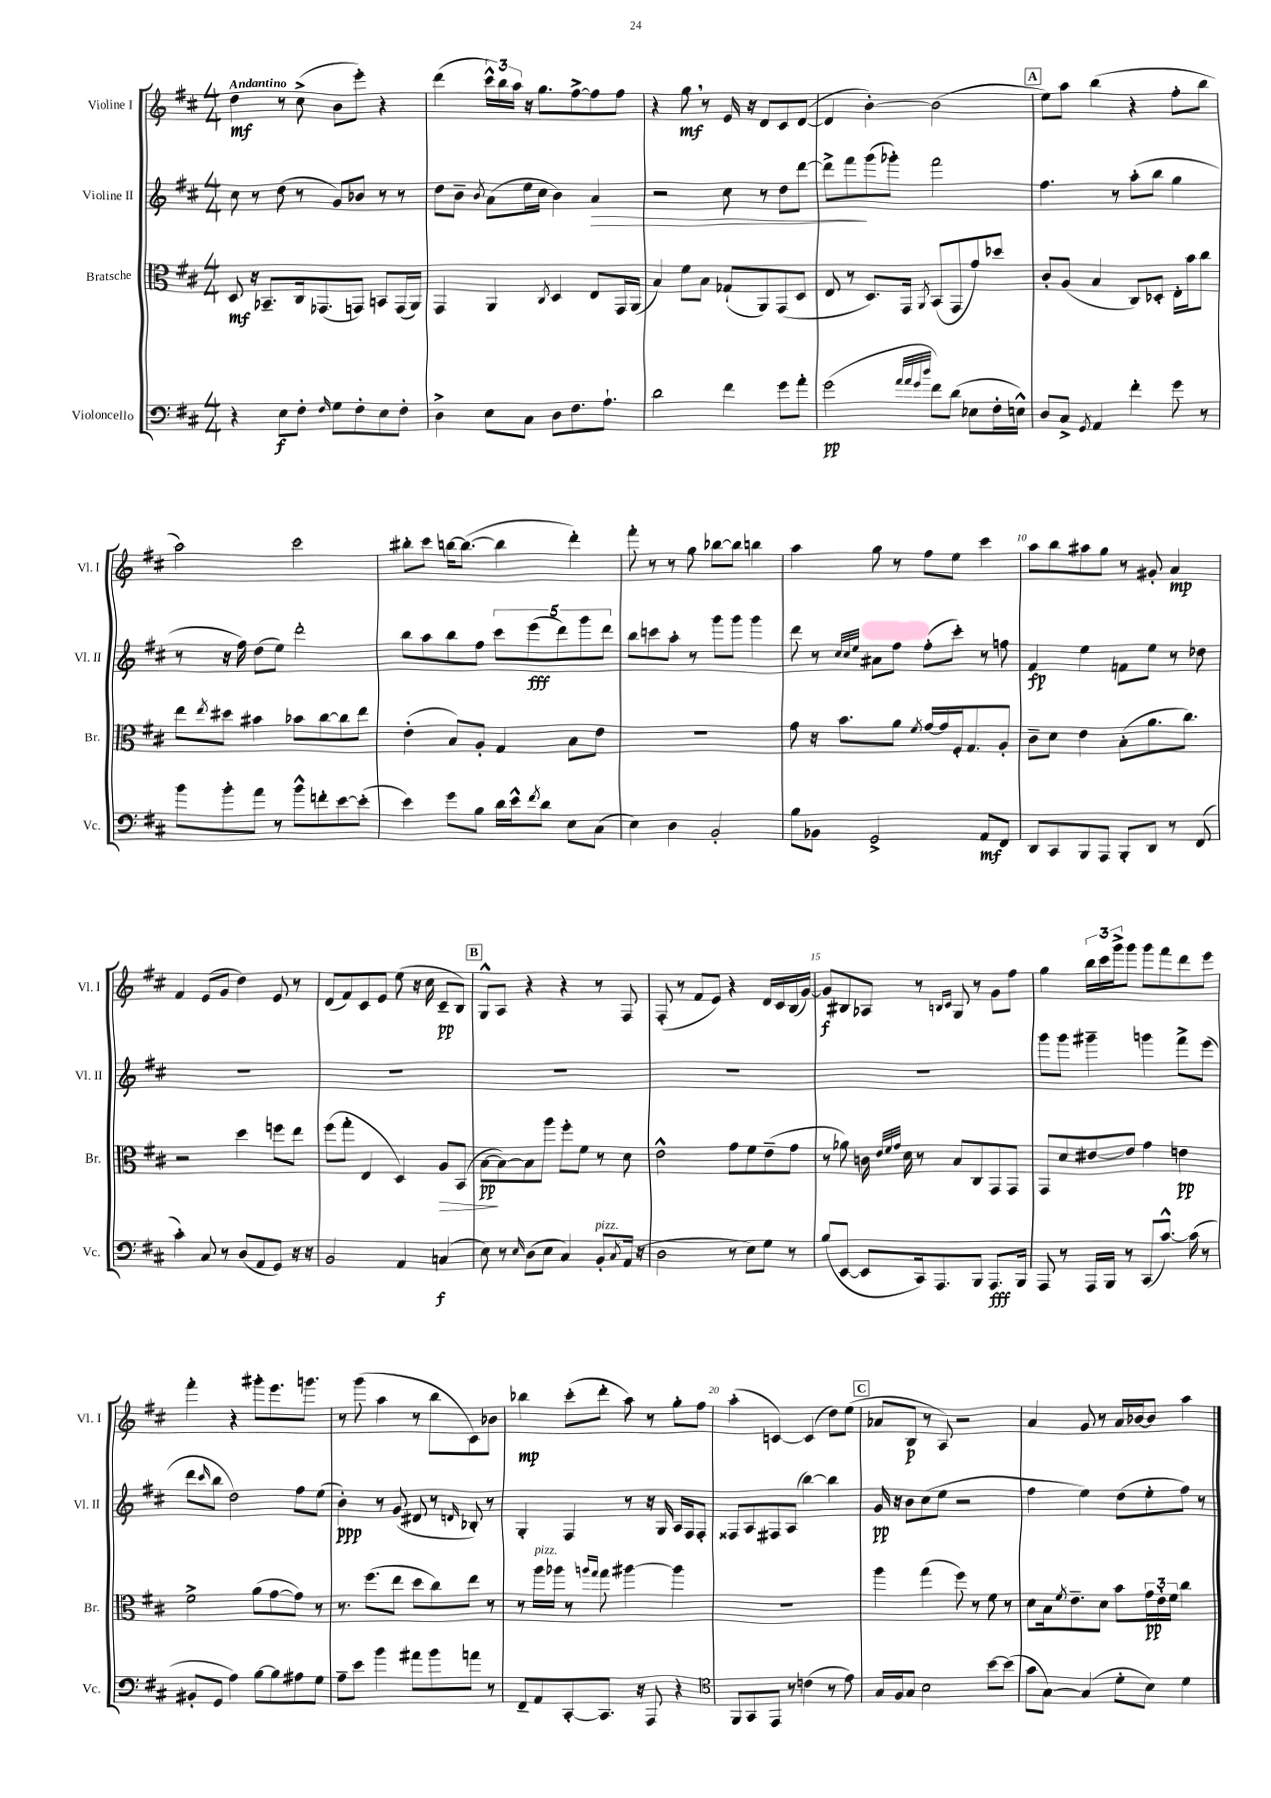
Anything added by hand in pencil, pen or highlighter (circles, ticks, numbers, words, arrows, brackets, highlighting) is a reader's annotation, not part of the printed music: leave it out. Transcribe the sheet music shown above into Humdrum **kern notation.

**kern	**dynam	**kern	**dynam	**kern	**dynam	**kern	**dynam
*part4	*part4	*part3	*part3	*part2	*part2	*part1	*part1
*staff4	*staff4	*staff3	*staff3	*staff2	*staff2	*staff1	*staff1
*I"Violoncello	*	*I"Bratsche	*	*I"Violine II	*	*I"Violine I	*
*I'Vc.	*	*I'Br.	*	*I'Vl. II	*	*I'Vl. I	*
*clefF4	*	*clefC3	*	*clefG2	*	*clefG2	*
*k[f#c#]	*	*k[f#c#]	*	*k[f#c#]	*	*k[f#c#]	*
*M4/4	*	*M4/4	*	*M4/4	*	*M4/4	*
=1	=1	=1	=1	=1	=1	=1	=1
!	!	!	!	!	!	!LO:TX:a:B:t=Andantino	!
4r	.	8D/	mf	8cc#\	.	4dd\	mf
.	.	16r	.	8r	.	.	.
.	.	8.BB-X~/L	.	.	.	.	.
8E\L	f	.	.	(8dd\	.	8r	.
8F#'\J	.	16C#/k	.	8r	.	(8cc#^\	.
.	.	(8.GG-X/	.	.	.	.	.
16qqF#/	.	.	.	.	.	.	.
8G\L	.	.	.	8g/L)	.	8b\L	.
8F#'\	.	8GGn/J)	.	8b-X/J	.	8eee'\J)	.
8E\	.	8BBn/L	.	8r	.	4r	.
8F#'\J	.	(16GG/L	.	8r	.	.	.
.	.	16AA/JJ)	.	.	.	.	.
=2	=2	=2	=2	=2	=2	=2	=2
4D^\	.	4GG/	.	8dd\L	.	(4ddd\	.
.	.	.	.	8b~\J	.	.	.
.	.	.	.	8qb/	.	.	.
8E\L	.	4AA/	.	(8a\L	.	24ccc#^^\LL)	.
.	.	.	.	.	.	24bb\	.
.	.	.	.	.	.	24aa\JJ	.
8C#\J	.	.	.	16ee\L	.	16r	.
.	.	.	.	16cc#\JJ	.	8.gg\L	.
.	.	8qC#/	.	.	.	.	.
8D\L	.	4D/	.	4b\)	.	.	.
8.F#\	.	.	.	.	.	[8ff#^\	.
!	!	!	!	!	!LO:HP:b	!	!
.	.	8E/L	.	4a/	>	8ff#\]	.
8.A`\J	.	.	.	.	.	.	.
.	.	16GG/L	.	.	.	8ff#\J	.
.	.	(16AA/JJ	.	.	.	.	.
=3	=3	=3	=3	=3	=3	=3	=3
2d\	.	4B/)	.	2r	.	4r	.
.	.	8f#\L	.	.	.	8gg,\	mf
.	.	8B\J	.	.	.	8r	.
4f#\	.	(8G-X`/L	.	8cc#\	.	16e/	.
.	.	.	.	.	.	16r	.
.	.	8AA/)	.	8r	.	8d/L	.
8g\L	.	(8GG/	.	8dd\L	.	8c#/	.
8a'\J	.	8D/J	.	[8ddd\J	.	([8d/J	.
=4	=4	=4	=4	=4	=4	=4	=4
(2g\	pp	8E/	.	8ddd^\L]	.	4d/]	.
.	.	8r	.	8fff#\	.	.	.
.	.	8.D/L)	.	(8ggg\	]	[4b'\)	.
.	.	.	.	8ggg-X'\J)	.	.	.
.	.	16GG/Jk	.	.	.	.	.
32qqa/LLL	.	.	.	.	.	.	.
32qqa/	.	.	.	.	.	.	.
32qqg/	.	.	.	.	.	.	.
32qqdd/JJJ	.	8qAA/	.	.	.	.	.
8f#\L)	.	(8BB/L	.	2fff#\	.	(2b\]	.
(8d\J	.	8GG/	.	.	.	.	.
8E-X\L	.	8g/)	.	.	.	.	.
16F#'\L	.	8dd-X/J	.	.	.	.	.
16En^^\JJ)	.	.	.	.	.	.	.
!!LO:REH:place=s1:t=A
=5	=5	=5	=5	=5	=5	=5	=5
8D/L	.	8c#'/L	.	4.ff#\	.	8ee\L)	.
8C#^/J	.	(8A/J	.	.	.	8aa\J	.
8qGG/	.	.	.	.	.	.	.
4AA/	.	4B/	.	.	.	(4bb\	.
.	.	.	.	8r	.	.	.
4f#'\	.	8C#/L)	.	(8aa'\L	.	4r	.
.	.	8D-X'/J	.	8bb\J	.	.	.
8g\	.	16E'\LL	.	4gg\	.	8ff#'\L	.
.	.	16b\J	.	.	.	.	.
8r	.	8cc#\J	.	.	.	8bb\J	.
!!LO:LB:g=z
=6	=6	=6	=6	=6	=6	=6	=6
8b\L	.	8ee\L	.	8r	.	2aa\)	.
.	.	8qee/	.	.	.	.	.
8b'\	.	8dd#X\J	.	16r	.	.	.
.	.	.	.	16ff#\)	.	.	.
8a\J	.	4b#X\	.	(8dd\L	.	.	.
8r	.	.	.	8ee\J)	.	.	.
8b^^\L	.	8b-X\L	.	2ddd'\	.	2ccc#\	.
8fn'\	.	[8cc#\	.	.	.	.	.
[8e\	.	8cc#\]	.	.	.	.	.
(8e'\J]	.	8ee\J	.	.	.	.	.
=7	=7	=7	=7	=7	=7	=7	=7
4e\)	.	(4e'\	.	8bb\L	.	8bb#X'\L	.
.	.	.	.	8aa\	.	8ccc#\J	.
8g\L	.	8B/L)	.	8bb\	.	[16bbn\KL	.
.	.	.	.	.	.	(8.bb\J_	.
8B\J	.	8A'/J	.	8ff#\J	.	.	.
16d\LL	.	4G/	.	10ccc#\L	.	4bb\]	.
16e^^\J	.	.	.	.	.	.	.
.	.	.	.	(10eee\	fff	.	.
8qf#/	.	.	.	.	.	.	.
8d\J	.	.	.	.	.	.	.
.	.	.	.	10ddd\)	.	.	.
8E\L	.	8B\L	.	.	.	4ddd'\)	.
.	.	.	.	10ggg\	.	.	.
(8C#\J	.	8e\J	.	.	.	.	.
.	.	.	.	10ddd\J	.	.	.
=8	=8	=8	=8	=8	=8	=8	=8
4E\)	.	1r	.	8bb\L	.	8fff#'\	.
.	.	.	.	8cccn\	.	8r	.
4D\	.	.	.	8aa'\J	.	8r	.
.	.	.	.	8r	.	8gg\	.
2BB'/	.	.	.	8ggg\L	.	[8bb-X\L	.
.	.	.	.	8ggg\J	.	8bb-\J]	.
.	.	.	.	4ggg\	.	4bbn\	.
=9	=9	=9	=9	=9	=9	=9	=9
8B\L	.	8g\	.	8ddd\	.	4aa\	.
8BB-X\J	.	16r	.	8r	.	.	.
.	.	8.b\L	.	.	.	.	.
.	.	.	.	32qqcc#/LLL	.	.	.
.	.	.	.	32qqcc#/	.	.	.
.	.	.	.	32qqee/JJJ	.	.	.
2GG^/	.	.	.	8a#X\L	.	8gg\	.
.	.	8a\J	.	8ff#\J	.	8r	.
.	.	8qf#/	.	.	.	.	.
.	.	[16g/LL	.	(8ff#'\L	.	8ff#\L	.
.	.	16g/]	.	.	.	.	.
.	.	16F#'/J	.	8ccc#'\J)	.	8ee\J	.
.	.	8.G/	.	.	.	.	.
8AA/L	mf	.	.	8r	.	4ccc#\	.
8FF#/J	.	8A'/J	.	8ffn\	.	.	.
=10	=10	=10	=10	=10	=10	=10	=10
8DD/L	.	8c#~\L	.	4f#/	fp	8aa\L	.
8CC#/	.	8d\J	.	.	.	8bb\	.
8BBB/	.	4e\	.	4ee\	.	8aa#X\	.
8AAA/J	.	.	.	.	.	8gg\J	.
8BBB'/L	.	(8B'\L	.	8fn\L	.	8r	.
8DD/J	.	8.a\	.	8ee\J	.	8g#X'/	.
8r	.	.	.	8r	.	4a/	mp
.	.	8.cc#\J)	.	.	.	.	.
(8FF#/	.	.	.	8dd-X\	.	.	.
!!LO:LB:g=z
=11	=11	=11	=11	=11	=11	=11	=11
4c#'\)	.	2r	.	1r	.	4f#/	.
8C#/	.	.	.	.	.	(8e/L	.
8r	.	.	.	.	.	8g/J	.
(8D/L	.	4dd\	.	.	.	4dd\)	.
8AA/	.	.	.	.	.	.	.
8GG/J)	.	8ffn\L	.	.	.	8e/	.
16r	.	8ee\J	.	.	.	8r	.
16r	.	.	.	.	.	.	.
=12	=12	=12	=12	=12	=12	=12	=12
2BB/	.	(8ff#\L	.	1r	.	(8d/L	.
.	.	8gg'\J	.	.	.	8f#/)	.
.	.	4E/	.	.	.	8c#/	.
.	.	.	.	.	.	8e/J	.
4AA/	.	4D/)	.	.	.	(8ee\	.
.	.	.	.	.	.	16r	.
.	.	.	.	.	.	16cc#\	.
!	!	!	!LO:HP:b	!	!	!	!
(4Cn/	f	8A/L	>	.	.	8c#~/L	pp
.	.	(8BB/J	.	.	.	8B/J)	.
!!LO:REH:place=s1:t=B
=13	=13	=13	=13	=13	=13	=13	=13
8E\)	.	[8B\L	pp	1r	.	8G^^/L	.
8r	.	8B\_)	]	.	.	8A/J	.
16qqE/	.	.	.	.	.	.	.
(8D\L	.	8B\]	.	.	.	4r	.
8E\J	.	8aa\J	.	.	.	.	.
4C#/)	.	8ff#'\L	.	.	.	4r	.
.	.	8f#\J	.	.	.	.	.
!LO:TX:a:i:t=pizz.	!	!	!	!	!	!	!
8BB'/L	.	8r	.	.	.	8r	.
8qC#/	.	.	.	.	.	.	.
(16AA/Jk	.	8d\	.	.	.	8F#/	.
16r	.	.	.	.	.	.	.
=14	=14	=14	=14	=14	=14	=14	=14
2D\	.	2e^^\	.	1r	.	(8F#'/	.
.	.	.	.	.	.	8r	.
.	.	.	.	.	.	8f#/L	.
.	.	.	.	.	.	8e/J)	.
8r	.	8g\L	.	.	.	4r	.
8E\L)	.	8f#\	.	.	.	.	.
8G\J	.	(8e~\	.	.	.	16d/LL	.
.	.	.	.	.	.	16c#/	.
8r	.	8g\J	.	.	.	(16B/	.
.	.	.	.	.	.	[16g/JJ)	.
=15	=15	=15	=15	=15	=15	=15	=15
(8B/L	.	8r	.	1r	.	8g/L]	f
[8EE/J	.	8a-X\)	.	.	.	8B#X/	.
8EE/L]	.	16cn\	.	.	.	8A-X/J	.
.	.	32qqe/LLL	.	.	.	.	.
.	.	32qqf#/	.	.	.	.	.
.	.	32qqg/JJJ	.	.	.	.	.
.	.	16d\	.	.	.	.	.
16CC#/k)	.	8r	.	.	.	8r	.
8.AAA/	.	.	.	.	.	.	.
.	.	.	.	.	.	16qqBn/LL	.
.	.	.	.	.	.	16qqc#/JJ	.
.	.	8B/L	.	.	.	8G/	.
8BBB/J	.	8C#/	.	.	.	8r	.
8.AAA/L	fff	8GG/	.	.	.	8g\L	.
.	.	8GG/J	.	.	.	8ff#\J	.
16BBB/Jk	.	.	.	.	.	.	.
=16	=16	=16	=16	=16	=16	=16	=16
8AAA/	.	8GG/L	.	8ggg\L	.	4gg\	.
8r	.	8d/	.	8ggg\J	.	.	.
16AAA/LL	.	[8e#X/	.	4ggg#X~\	.	24bb\LL	.
.	.	.	.	.	.	24ccc#\	.
16BBB/JJ	.	.	.	.	.	.	.
.	.	.	.	.	.	24ggg^\J	.
8r	.	8e#/J]	.	.	.	8ggg\J	.
(8CC#/L	.	4g\	.	4gggn\	.	8ggg\L	.
[8.c#^^/J)	.	.	.	.	.	8fff#\	.
.	.	4en\	pp	8fff#^\L	.	8ddd\	.
(16c#\]	.	.	.	.	.	.	.
8r	.	.	.	(8eee\J	.	8eee\J	.
!!LO:LB:g=z
=17	=17	=17	=17	=17	=17	=17	=17
8BB#X'/L	.	2f#^\	.	8ddd\L	.	4fff#'\	.
.	.	.	.	16qqccc#/	.	.	.
8GG/J	.	.	.	8bb\J	.	.	.
4A\)	.	.	.	2dd\)	.	4r	.
[8B\L	.	(8a\L	.	.	.	8ggg#X'\L	.
8B\]	.	[8g\	.	.	.	8.eee\	.
8A#X\	.	8g\J])	.	8ff#\L	.	.	.
.	.	.	.	.	.	8.gggn\J	.
8G\J	.	8r	.	(8ee\J	.	.	.
=18	=18	=18	=18	=18	=18	=18	=18
8A~\L	.	8.r	.	4b'\)	ppp	8r	.
8e\J	.	.	.	.	.	(8ggg\	.
.	.	(8.ff#\L	.	.	.	.	.
4b\	.	.	.	8r	.	4aa\	.
.	.	8ee\J	.	(8g/	.	.	.
8a#X\L	.	8dd\L	.	8d#X/	.	8r	.
8b\	.	8cc#\)	.	8r	.	8bb\L	.
.	.	.	.	16qqdn/	.	.	.
8an\J	.	8ee\J	.	8B-X'/)	.	8c#\)	.
8r	.	8r	.	8r	.	8b-X\J	.
=19	=19	=19	=19	=19	=19	=19	=19
8FF#~/L	.	8r	.	4G'/	.	4bb-X\	mp
!	!	!LO:TX:a:i:t=pizz.	!	!	!	!	!
8AA/	.	16aa\LL	.	.	.	.	.
.	.	16aa-X\JJ	.	.	.	.	.
[8CC#'/	.	8r	.	4F#/	.	(8ccc#'\L	.
.	.	16qqaan/LL	.	.	.	.	.
.	.	16qqgg/JJ	.	.	.	.	.
8.CC#/J]	.	8gg\	.	.	.	8ddd'\J	.
.	.	[4aa#X\	.	8r	.	8aa\)	.
16r	.	.	.	.	.	.	.
8AAA/	.	.	.	16r	.	8r	.
.	.	.	.	16G/	.	.	.
4r	.	4aa#\]	.	16A/LL	.	8gg'\L	.
.	.	.	.	16F#/J	.	.	.
.	.	.	.	8F#'/J	.	8ff#\J	.
=20	=20	=20	=20	=20	=20	=20	=20
*clefC4	*	*	*	*	*	*	*
8FF#/L	.	1r	.	8F##X/L	.	(4aa'\	.
8GG/	.	.	.	8A/	.	.	.
8EE/J	.	.	.	8F#X/	.	[4cn/)	.
8r	.	.	.	(8A/J	.	.	.
(4cn\	.	.	.	[4bb\)	.	(4c/]	.
8r	.	.	.	4bb\]	.	8dd\L)	.
8e\)	.	.	.	.	.	(8ee\J	.
!!LO:REH:place=s1:t=C
=21	=21	=21	=21	=21	=21	=21	=21
16G/LL	.	4aa\	.	16g/	pp	8a-X/L	.
16F#/J	.	.	.	16r	.	.	.
8G/J	.	.	.	8b\L	.	8B/J	p
2B\	.	(4gg\	.	(8cc#\	.	8r	.
.	.	.	.	8ee\J	.	8A/)	.
.	.	8ff#\)	.	2r	.	2r	.
.	.	8r	.	.	.	.	.
[8b\L	.	8f#\	.	.	.	.	.
(8b\J]	.	8r	.	.	.	.	.
=22	=22	=22	=22	=22	=22	=22	=22
8g\L	.	8d\L	.	4ff#\	.	4a/	.
[8G\J)	.	16B\k	.	.	.	.	.
.	.	8qf#/	.	.	.	.	.
.	.	8.e~\	.	.	.	.	.
(4G/]	.	.	.	4ee\)	.	8g/	.
.	.	8d\J	.	.	.	8r	.
8d'\L	.	8b\L	.	(8dd\L	.	16a/LL	.
.	.	.	.	.	.	[16b-X/J	.
8B\J)	.	24g\L	pp	8ee'\	.	8b-/J]	.
.	.	24e'\	.	.	.	.	.
.	.	24f#\JJ	.	.	.	.	.
4d\	.	4cc#\	.	8ff#\J)	.	4aa\	.
.	.	.	.	8r	.	.	.
==	==	==	==	==	==	==	==
*-	*-	*-	*-	*-	*-	*-	*-
